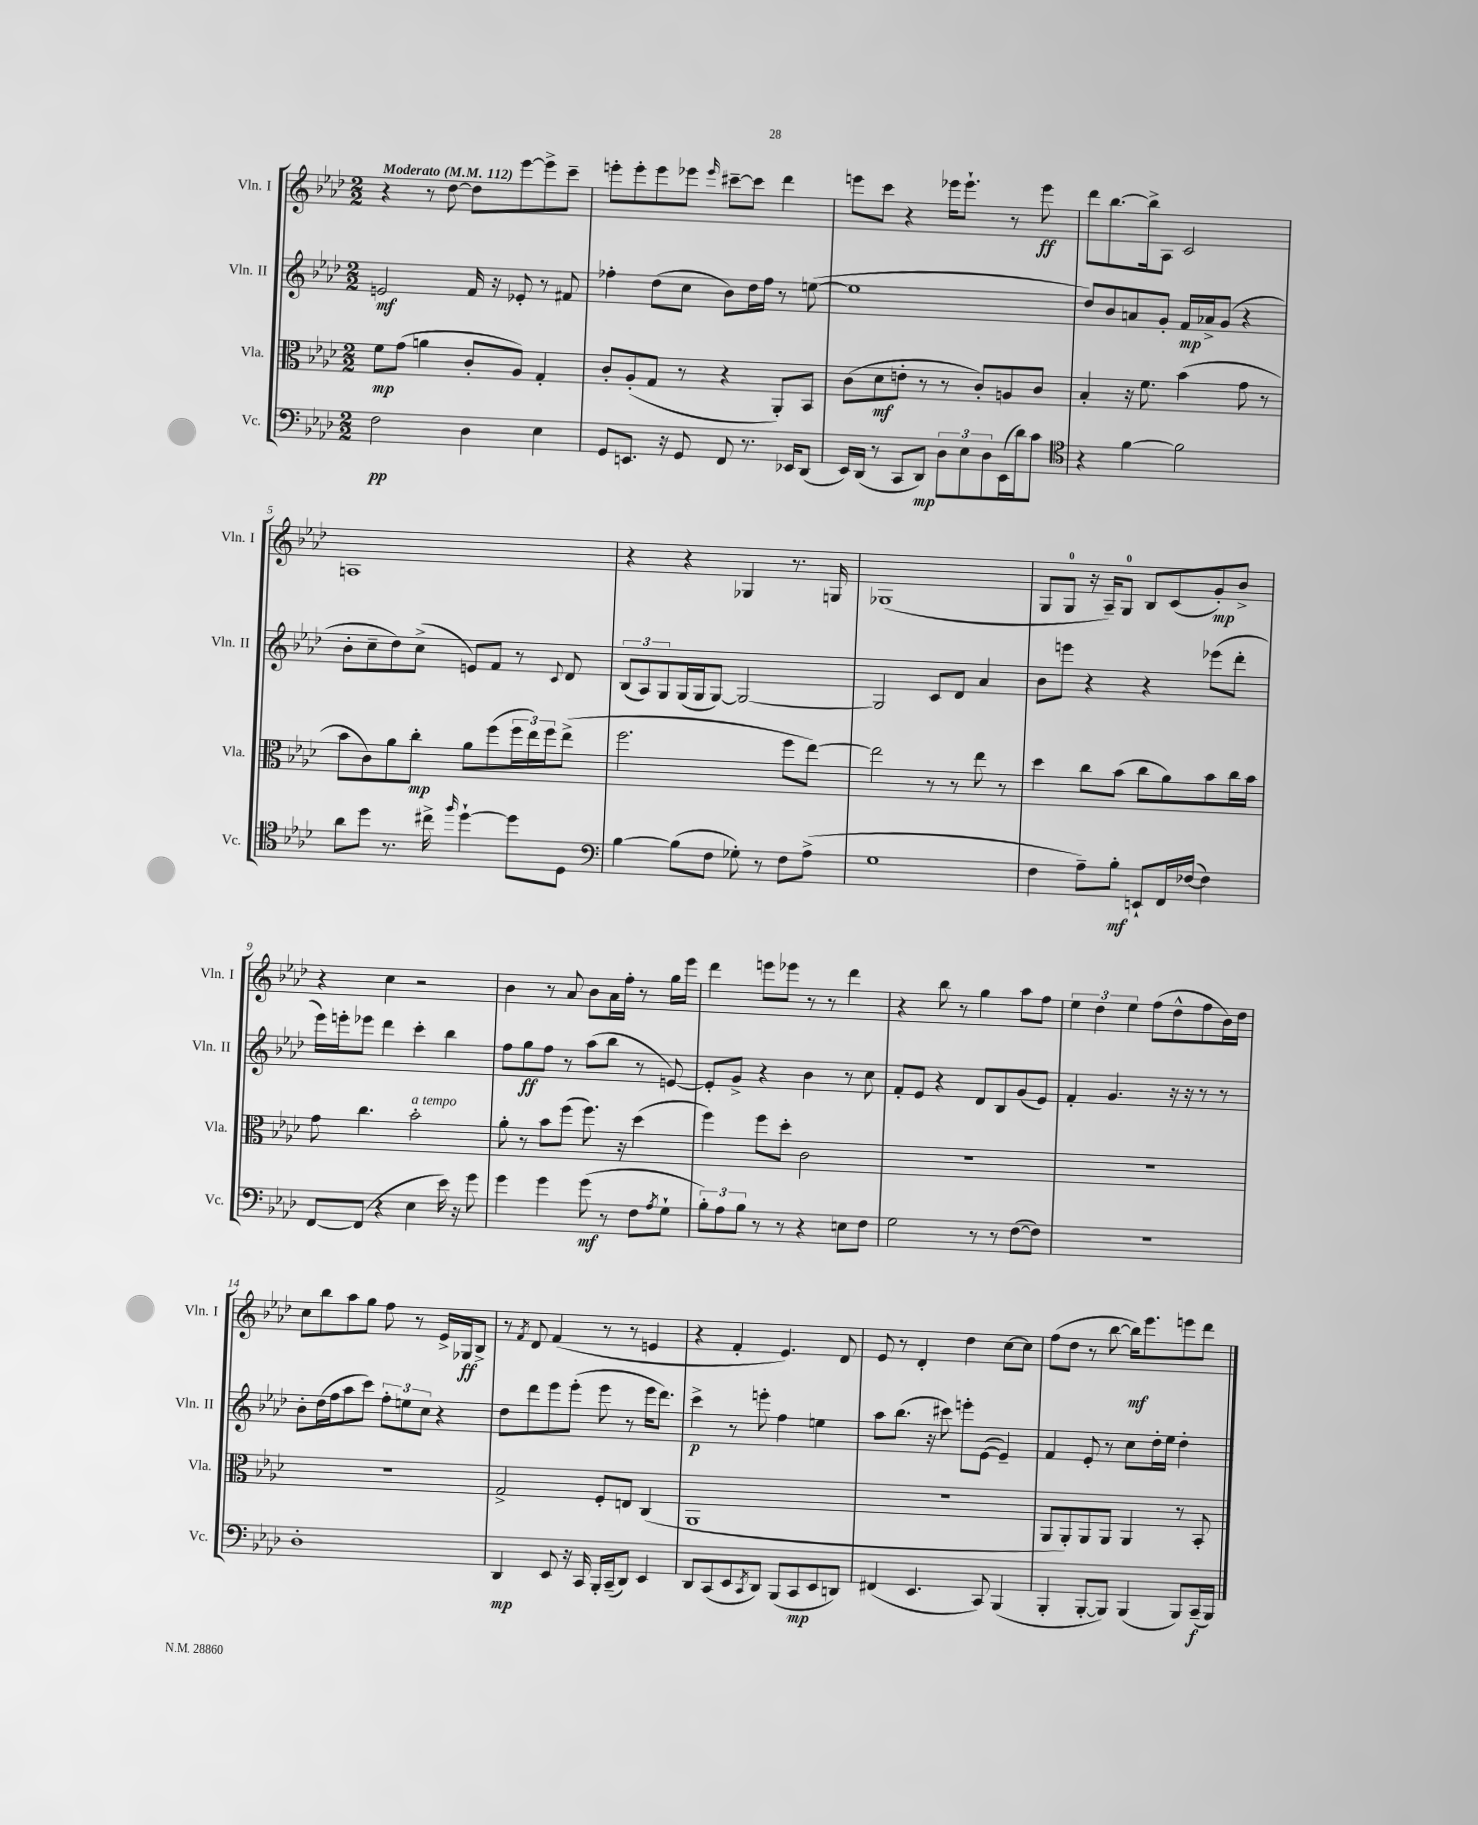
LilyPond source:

<<
\new StaffGroup <<
\new Staff = "s0" \with { instrumentName = "Vln. I" shortInstrumentName = "Vln. I" } {
    \clef treble \key aes \major \numericTimeSignature \time 2/2 \tempo "Moderato" 4 = 112
    r4 r8 des''8~ des''8 ees'''8~ ees'''8-> c'''8-- |
    e'''8-. e'''8-. e'''8 ees'''8 \grace { ees'''16 } cis'''8~-- cis'''8 des'''4 |
    e'''8 c'''8 r4 ees'''16 ees'''8.-! r8 ees'''8\ff |
    des'''8 bes''8.~ bes''16-> aes8 c'2 |
    a1 |
    r4 r4 ges4 r8. g16 |
    ges1( |
    g8 g8-0 r16 aes16--) g8-0 bes8 c'8( g'8-.\mp) bes'8-> |
    r4 c''4 r2 |
    bes'4 r8 aes'8 bes'8 aes'16 f''16-. r8 g''16 ees'''16 |
    des'''4 e'''8 ees'''8 r8 r8 des'''4 |
    r4 bes''8 r8 g''4 aes''8 f''8 |
    \tuplet 3/2 { ees''4 des''4 ees''4 } f''8( des''8-^ f''8 bes'16) des''16 |
    c''8 bes''8 aes''8 g''8 f''8 r8 ees'16-> ges16\ff bes8-> |
    r8 \acciaccatura { f'8 } des'8 f'4( r8 r8 e'4 |
    r4 f'4-. ees'4.) des'8 |
    ees'8 r8 des'4-. des''4 c''8~ c''8 |
    f''8( des''8 r8 bes''8~ bes''16\mf) ees'''8. e'''8 des'''8 \bar "|." |
}
\new Staff = "s1" \with { instrumentName = "Vln. II" shortInstrumentName = "Vln. II" } {
    \clef treble \key aes \major \numericTimeSignature \time 2/2
    e'2\mf f'16 r16 ees'8-. r8 fis'8 |
    fes''4-. des''8( c''8 bes'8) des''16 fes''16 r8 e''8~( |
    e''1 |
    des''8) bes'8 a'8 g'8-. f'16\mp aes'16-> g'8( r4 |
    bes'8-. c''8-- des''8) c''8->( e'8) f'8 r8 \appoggiatura { c'8 } des'8 |
    \tuplet 3/2 { bes8( aes8) g8 } g16( g16 g8~) g2~ |
    g2 c'8 des'8 aes'4 |
    bes'8 e'''8 r4 r4 ees'''8( des'''8-. |
    ees'''16) e'''16-. ees'''8 des'''4 c'''4-. bes''4 |
    f''8 g''8\ff f''8 r8 aes''8( bes''8 r8 e'8~) |
    e'8-. g'8-> r4 bes'4 r8 c''8 |
    f'8-. ees'8 r4 des'8 bes8 g'8( ees'8) |
    f'4-. g'4. r16 r16 r8 r8 |
    bes'8-. des''16( f''16 aes''8 c'''8) \tuplet 3/2 { f''8-. e''8 c''8 } r4 |
    des''8 des'''8 ees'''8 ees'''8-.( ees'''8 r8 ees'''16 des'''8.) |
    c'''4->\p r8 e'''8-. f''4 e''4 |
    aes''8 bes''8.( r16 cis'''8) e'''8-. ees'8~( ees'4--) |
    f'4 ees'8-. r8 c''8 des''16-. ees''16 des''4-. \bar "|." |
}
\new Staff = "s2" \with { instrumentName = "Vla." shortInstrumentName = "Vla." } {
    \clef alto \key aes \major \numericTimeSignature \time 2/2
    f'8\mp g'8( a'4 c'8-. aes8) g4-. |
    c'8-. aes8-.( g8 r8 r4 aes,8-.) bes,8 |
    c'8( des'8\mf e'8-. r8 r8 c'8-.) a8 c'8 |
    bes4-. r16 f'8. bes'4( g'8 r8 |
    bes'8 c'8) aes'8 c''8-.\mp aes'8 f''8( \tuplet 3/2 { f''16 ees''16) f''16 } ees''8->( |
    f''2. f''8 ees''8~) |
    ees''2 r8 r8 ees''8 r8 |
    des''4 c''8 bes'8( c''8 aes'8) bes'8 c''16 bes'16 |
    g'8 c''4. bes'2-.^\markup { \italic "a tempo" } |
    aes'8-. r8 bes'8 f''8( f''8.) r16 des''4( |
    f''4) f''8 des''8-. c'2 |
    R1 |
    R1 |
    R1 |
    g2-> f8-. e8 c4( |
    aes,1 |
    R1 |
    aes,8 aes,8-.) aes,8 aes,8 aes,4 r8 bes,8-. \bar "|." |
}
\new Staff = "s3" \with { instrumentName = "Vc." shortInstrumentName = "Vc." } {
    \clef bass \key aes \major \numericTimeSignature \time 2/2
    f2\pp des4 ees4 |
    g,8 e,8. r16 g,8 f,8 r8. ees,16 des,8( |
    ees,16) des,16( r8 c,8 des,8\mp) \tuplet 3/2 { des8 ees8 des8 } ees,16( des'16) c'8 |
    \clef tenor r4 f'4~ f'2 |
    aes'8 des''8 r8. cis''16-> \grace { f''16 } des''4~-! des''8 des8 |
    \clef bass bes4~ bes8( f8 ges8-.) r8 f8 aes8->( |
    g1 |
    f4 aes8--) bes8-.\mf e,8-! f,16 fes16~( fes4) |
    f,8~ f,8( r4 ees4 ees'16) r16 g'8 |
    g'4 g'4 g'8\mf( r8 f8 \acciaccatura { aes8 } g8-! |
    \tuplet 3/2 { bes8-.) aes8 bes8 } r8 r8 r4 e8 f8 |
    g2 r8 r8 f8~( f8) |
    R1 |
    des1-. |
    des,4\mp ees,8 r16 c,16 bes,,16-. c,16--( des,8) ees,4 |
    des,8 c,8( ees,8 \acciaccatura { c,8 } des,8) bes,,8( c,8\mp ees,8 d,8) |
    fis,4( ees,4. c,8) bes,,4( |
    bes,,4-. bes,,8~-. bes,,8) bes,,4( bes,,8) c,16--\f( bes,,16) \bar "|." |
}
>>
>>
